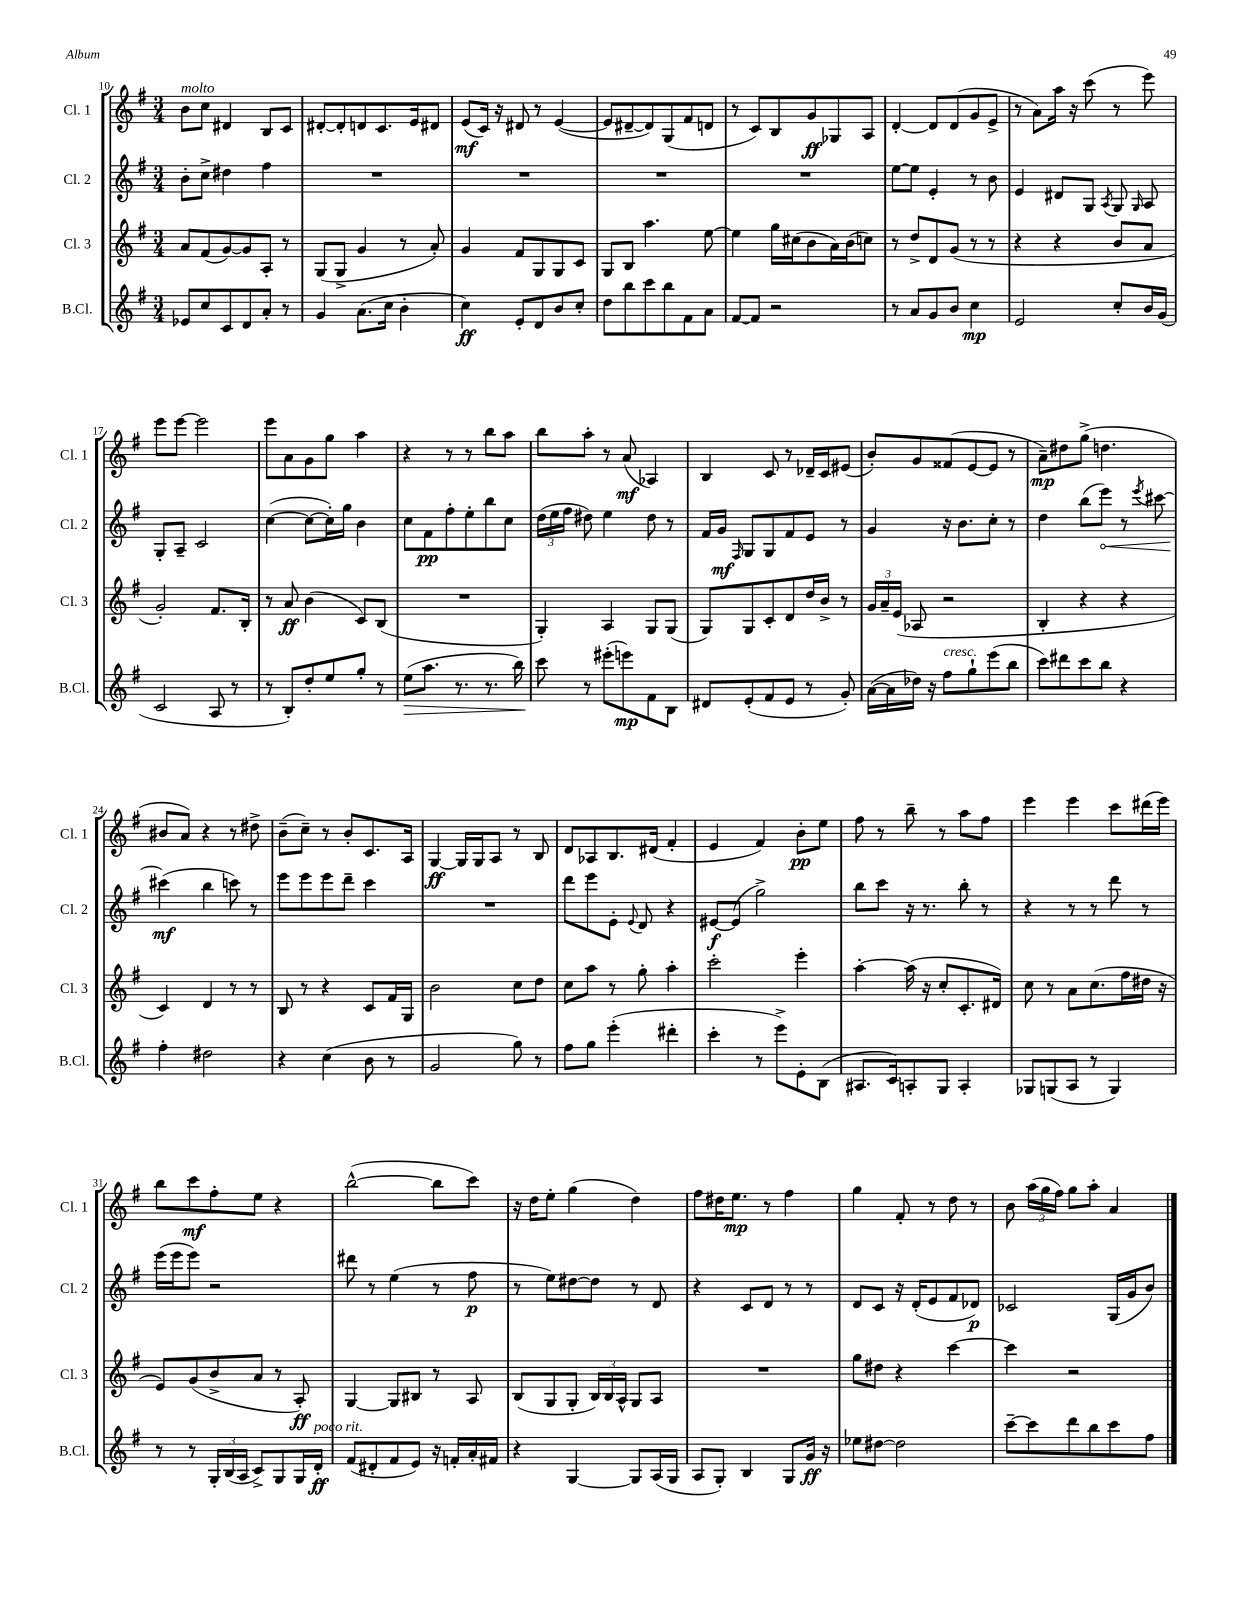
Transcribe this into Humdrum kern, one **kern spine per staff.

**kern	**dynam	**kern	**dynam	**kern	**dynam	**kern	**dynam
*part4	*part4	*part3	*part3	*part2	*part2	*part1	*part1
*staff4	*staff4	*staff3	*staff3	*staff2	*staff2	*staff1	*staff1
*I"B.Cl.	*	*I"Cl. 3	*	*I"Cl. 2	*	*I"Cl. 1	*
*I'B.Cl.	*	*I'Cl. 3	*	*I'Cl. 2	*	*I'Cl. 1	*
*clefG2	*	*clefG2	*	*clefG2	*	*clefG2	*
*k[f#]	*	*k[f#]	*	*k[f#]	*	*k[f#]	*
*M3/4	*	*M3/4	*	*M3/4	*	*M3/4	*
=10	=10	=10	=10	=10	=10	=10	=10
!	!	!	!	!	!	!LO:TX:a:i:t=molto	!
8e-X/L	.	8a/L	.	8b'\L	.	8b\L	.
8cc/	.	(8f#/	.	8cc^\J	.	8cc\J	.
8c/	.	[8g/)	.	4dd#X\	.	4d#X/	.
8d/	.	8g/]	.	.	.	.	.
8a'/J	.	8A'/J	.	4ff#\	.	8B/L	.
8r	.	8r	.	.	.	8c/J	.
=11	=11	=11	=11	=11	=11	=11	=11
4g/	.	(8G/L	.	2.r	.	[8d#X'/L	.
.	.	8G^/J	.	.	.	8d#'/]	.
(8.a\L	.	4g/	.	.	.	8dn/	.
.	.	.	.	.	.	8.c/	.
16cc\Jk	.	.	.	.	.	.	.
4b'\	.	8r	.	.	.	.	.
.	.	.	.	.	.	16e/k	.
.	.	8a'/)	.	.	.	8d#X/J	.
=12	=12	=12	=12	=12	=12	=12	=12
4cc\)	ff	4g/	.	2.r	.	(8e/L	mf
.	.	.	.	.	.	16c/Jk)	.
.	.	.	.	.	.	16r	.
8e'/L	.	8f#/L	.	.	.	8d#X/	.
8d/	.	8G/	.	.	.	8r	.
8b/	.	8G/	.	.	.	([4e/	.
8cc'/J	.	8c/J	.	.	.	.	.
=13	=13	=13	=13	=13	=13	=13	=13
8dd\L	.	8G/L	.	2.r	.	8e/L]	.
8bb\	.	8B/J	.	.	.	[8d#X~/	.
8ccc\	.	4.aa\	.	.	.	8d#/])	.
8bb\	.	.	.	.	.	(8G/	.
8f#\	.	.	.	.	.	8f#/	.
8a\J	.	[8ee\	.	.	.	8dn/J	.
=14	=14	=14	=14	=14	=14	=14	=14
[8f#/L	.	4ee\]	.	2.r	.	8r	.
8f#/J]	.	.	.	.	.	8c/L)	.
2r	.	16gg\LL	.	.	.	8B/	.
.	.	(16cc#X\J	.	.	.	.	.
.	.	8b\	.	.	.	8g/	ff
.	.	16a\L)	.	.	.	8G-X/	.
.	.	(16b\J	.	.	.	.	.
.	.	8ccn\J)	.	.	.	8A/J	.
=15	=15	=15	=15	=15	=15	=15	=15
8r	.	8r	.	[8ee\L	.	[4d'/	.
8a/L	.	8dd^/L	.	8ee\J]	.	.	.
8g/	.	8d/	.	4e'/	.	8d/L]	.
8b/J	.	(8g/J	.	.	.	(8d/	.
4cc\	mp	8r	.	8r	.	8g/	.
.	.	8r	.	8b\	.	8e^/J	.
=16	=16	=16	=16	=16	=16	=16	=16
2e/	.	4r	.	4e/	.	8r	.
.	.	.	.	.	.	8a\L)	.
.	.	4r	.	8d#X/L	.	16aa\Jk	.
.	.	.	.	.	.	16r	.
.	.	.	.	8G/J	.	(8ccc\	.
.	.	.	.	8qA/	.	.	.
8cc'/L	.	8b/L	.	8G/	.	8r	.
.	.	.	.	16qqG/	.	.	.
16b/L	.	8a/J	.	8A/	.	8eee\)	.
(16g/JJ	.	.	.	.	.	.	.
!!LO:LB:g=z
=17	=17	=17	=17	=17	=17	=17	=17
2c/	.	2g'/)	.	8G'/L	.	8eee\L	.
.	.	.	.	8A~/J	.	[8eee\J	.
.	.	.	.	2c/	.	2eee\]	.
8A/	.	8.f#/L	.	.	.	.	.
8r	.	.	.	.	.	.	.
.	.	16B'/Jk	.	.	.	.	.
=18	=18	=18	=18	=18	=18	=18	=18
8r	.	8r	.	([4cc\	.	8eee\L	.
8B'/L)	.	8a/	ff	.	.	8a\	.
8dd'/	.	(4b\	.	8cc\L_	.	8g\	.
8ee/	.	.	.	16cc'\L])	.	8gg\J	.
.	.	.	.	16gg\JJ	.	.	.
8gg'/J	.	8c/L)	.	4b\	.	4aa\	.
8r	.	(8B/J	.	.	.	.	.
=19	=19	=19	=19	=19	=19	=19	=19
!	!LO:HP:b	!	!	!	!	!	!
(8ee\L	>	2.r	.	8cc\L	.	4r	.
8.aa\J	.	.	.	8f#\	pp	.	.
.	.	.	.	8ff#'\	.	8r	.
8.r	.	.	.	.	.	.	.
.	.	.	.	8ee'\	.	8r	.
8.r	.	.	.	8bb\	.	8bb\L	.
.	.	.	.	8cc\J	.	8aa\J	.
16bb\)	.	.	.	.	.	.	.
=20	=20	=20	=20	=20	=20	=20	=20
8ccc\	.	4G'/)	.	(24dd\LL	.	8bb\L	.
.	.	.	.	24ee\	.	.	.
.	.	.	.	24ff#\JJ	.	.	.
8r	]	.	.	8dd#X\)	.	8aa'\J	.
(8eee#X'\L	.	4A/	.	4ee\	.	8r	.
8eeen\)	mp	.	.	.	.	(8a/	mf
8f#\	.	8G/L	.	8dd#\	.	4A-X/)	.
8B\J	.	(8G/J	.	8r	.	.	.
=21	=21	=21	=21	=21	=21	=21	=21
8d#X/L	.	8G/L)	.	16f#/LL	.	4B/	.
.	.	.	.	16g/JJ	mf	.	.
.	.	.	.	16qqF#/	.	.	.
(8e'/	.	8G/	.	8G/L	.	.	.
8f#/	.	8c'/	.	8G/	.	8c/	.
8e/J	.	8d/	.	8f#/	.	8r	.
8r	.	16dd/L	.	8e/J	.	16d-X~/LL	.
.	.	16b^/JJ	.	.	.	16c/J	.
8g'/)	.	8r	.	8r	.	(8e#X/J	.
=22	=22	=22	=22	=22	=22	=22	=22
([16a\LL	.	24g/LL	.	4g/	.	8b'/L)	.
.	.	24a~/	.	.	.	.	.
16a\]	.	.	.	.	.	.	.
.	.	(24e/JJ	.	.	.	.	.
16dd-X\JJ)	.	8A-X/	.	.	.	8g/	.
16r	.	.	.	.	.	.	.
!LO:TX:a:i:t=cresc.	!	!	!	!	!	!	!
8ff#\L	.	2r	.	16r	.	(8f##X/	.
.	.	.	.	8.b\L	.	.	.
8gg`\	.	.	.	.	.	[8e/	.
(8eee\	.	.	.	8cc'\J	.	8e/J]	.
8bb\J	.	.	.	8r	.	8r	.
=23	=23	=23	=23	=23	=23	=23	=23
8ccc\L)	.	4B'/	.	4dd\	.	8a~\L)	mp
8ddd#X\	.	.	.	.	.	8dd#X\	.
8ccc\	.	4r	.	(8bb\L	.	(8gg^\J	.
!	!	!	!	!	!LO:HP:b	!	!
8bb\J	.	.	.	8eee\J)	<	4.ddn\	.
4r	.	4r	.	8r	.	.	.
.	.	.	.	8qeee/	.	.	.
.	.	.	.	[8ccc#X\	.	.	.
!!LO:LB:g=z
=24	=24	=24	=24	=24	=24	=24	=24
4ff#'\	.	4c/)	.	(4ccc#X\]	mf	8b#X/L	.
.	.	.	.	.	.	8a/J)	.
2dd#X\	.	4d/	.	4bb\	[	4r	.
.	.	8r	.	8cccn\)	.	8r	.
.	.	8r	.	8r	.	8dd#X^\	.
=25	=25	=25	=25	=25	=25	=25	=25
4r	.	8B/	.	8eee\L	.	(8b~\L	.
.	.	8r	.	8eee\	.	8cc~\J)	.
(4cc\	.	4r	.	8eee\	.	8r	.
.	.	.	.	8ddd~\J	.	8b'/L	.
8b\	.	8c/L	.	4ccc\	.	8.c/	.
8r	.	16f#/L	.	.	.	.	.
.	.	16G/JJ	.	.	.	16A/Jk	.
=26	=26	=26	=26	=26	=26	=26	=26
2g/	.	2b\	.	2.r	.	[4G/	ff
.	.	.	.	.	.	16G/LL]	.
.	.	.	.	.	.	16G/J	.
.	.	.	.	.	.	8A/J	.
8gg\)	.	8cc\L	.	.	.	8r	.
8r	.	8dd\J	.	.	.	8B/	.
=27	=27	=27	=27	=27	=27	=27	=27
8ff#\L	.	8cc\L	.	8ddd\L	.	8d/L	.
8gg\J	.	8aa\J	.	8eee\	.	8A-X/	.
(4eee'\	.	8r	.	8e'\J	.	8.B/	.
.	.	.	.	8qqe/	.	.	.
.	.	8gg'\	.	8d/	.	.	.
.	.	.	.	.	.	(16d#X/Jk	.
4ddd#X'\	.	4aa'\	.	4r	.	4f#'/	.
=28	=28	=28	=28	=28	=28	=28	=28
4ccc'\	.	2ccc'\	.	[8e#X/L	f	4e/	.
.	.	.	.	(8e#/J]	.	.	.
8r	.	.	.	2gg^\)	.	4f#/)	.
8eee^\L)	.	.	.	.	.	.	.
8e'\	.	4eee'\	.	.	.	8b'\L	pp
(8B\J	.	.	.	.	.	8ee\J	.
=29	=29	=29	=29	=29	=29	=29	=29
8.A#X/L	.	[4aa'\	.	8bb\L	.	8ff#\	.
.	.	.	.	8ccc\J	.	8r	.
16c/k)	.	.	.	.	.	.	.
8An'/	.	(16aa\]	.	16r	.	8bb~\	.
.	.	16r	.	8.r	.	.	.
8G/J	.	8cc'/L	.	.	.	8r	.
4A'/	.	8.c'/	.	8bb'\	.	8aa\L	.
.	.	.	.	8r	.	8ff#\J	.
.	.	16d#X/Jk)	.	.	.	.	.
=30	=30	=30	=30	=30	=30	=30	=30
8G-X/L	.	8cc\	.	4r	.	4eee\	.
(8Gn/	.	8r	.	.	.	.	.
8A/J	.	8a\L	.	8r	.	4eee\	.
8r	.	(8.cc\	.	8r	.	.	.
4G/)	.	.	.	8ddd\	.	8ccc\L	.
.	.	16ff#\L	.	.	.	.	.
.	.	16dd#X\JJ	.	8r	.	(16ddd#X\L	.
.	.	16r	.	.	.	16eee\JJ)	.
!!LO:LB:g=z
=31	=31	=31	=31	=31	=31	=31	=31
8r	.	8e/L)	.	(16eee\LL	.	8bb\L	.
.	.	.	.	16eee\J	.	.	.
8r	.	(8g/	.	8eee\J)	.	8ccc\	mf
24G'/LL	.	8b^/	.	2r	.	8ff#'\	.
(24B/	.	.	.	.	.	.	.
24A/JJ	.	.	.	.	.	.	.
8c^/L)	.	8a/J	.	.	.	8ee\J	.
8G/	.	8r	.	.	.	4r	.
16G/L	.	8A'/)	ff	.	.	.	.
!LO:TX:a:i:t=poco rit.	!	!	!	!	!	!	!
16d'/JJ	ff	.	.	.	.	.	.
=32	=32	=32	=32	=32	=32	=32	=32
(8f#/L	.	[4G/	.	8ddd#X\	.	([2bb^^\	.
8d#X'/	.	.	.	8r	.	.	.
8f#/	.	8G/L]	.	(4ee\	.	.	.
8e/J)	.	8B#X/J	.	.	.	.	.
16r	.	8r	.	8r	.	8bb\L]	.
16fn'/LL	.	.	.	.	.	.	.
16a'/	.	8A/	.	8ff#\	p	8ccc\J)	.
16f#X/JJ	.	.	.	.	.	.	.
=33	=33	=33	=33	=33	=33	=33	=33
4r	.	(8B/L	.	8r	.	16r	.
.	.	.	.	.	.	16dd\KL	.
.	.	8G/	.	8ee\L)	.	8ee'\J	.
[4G/	.	8G'/J	.	[8dd#X\	.	(4gg\	.
.	.	24B/LL)	.	8dd#\J]	.	.	.
.	.	24B/	.	.	.	.	.
.	.	24A^^/JJ	.	.	.	.	.
8G/L]	.	8G/L	.	8r	.	4dd\)	.
(16A/L	.	8A/J	.	8d/	.	.	.
16G/JJ	.	.	.	.	.	.	.
=34	=34	=34	=34	=34	=34	=34	=34
8A/L	.	2.r	.	4r	.	8ff#\L	.
8G'/J)	.	.	.	.	.	16dd#X\K	.
.	.	.	.	.	.	8.ee\J	mp
4B/	.	.	.	8c/L	.	.	.
.	.	.	.	8d/J	.	8r	.
8G/L	.	.	.	8r	.	4ff#\	.
16g/Jk	ff	.	.	8r	.	.	.
16r	.	.	.	.	.	.	.
=35	=35	=35	=35	=35	=35	=35	=35
8ee-X\L	.	8gg\L	.	8d/L	.	4gg\	.
[8dd#X\J	.	8dd#X\J	.	8c/J	.	.	.
2dd#\]	.	4r	.	16r	.	8f#'/	.
.	.	.	.	(16d'/KL	.	.	.
.	.	.	.	8e/	.	8r	.
.	.	[4ccc\	.	8f#/	.	8dd\	.
.	.	.	.	8d-X/J)	p	8r	.
=36	=36	=36	=36	=36	=36	=36	=36
[8ccc~\L	.	4ccc\]	.	2c-X/	.	8b\	.
8ccc\]	.	.	.	.	.	(24aa\LL	.
.	.	.	.	.	.	24gg\	.
.	.	.	.	.	.	24ff#\JJ)	.
8ddd\	.	2r	.	.	.	8gg\L	.
8bb\	.	.	.	.	.	8aa'\J	.
8ccc\	.	.	.	(16G/LL	.	4a/	.
.	.	.	.	16g/J	.	.	.
8ff#\J	.	.	.	8b/J)	.	.	.
==	==	==	==	==	==	==	==
*-	*-	*-	*-	*-	*-	*-	*-
